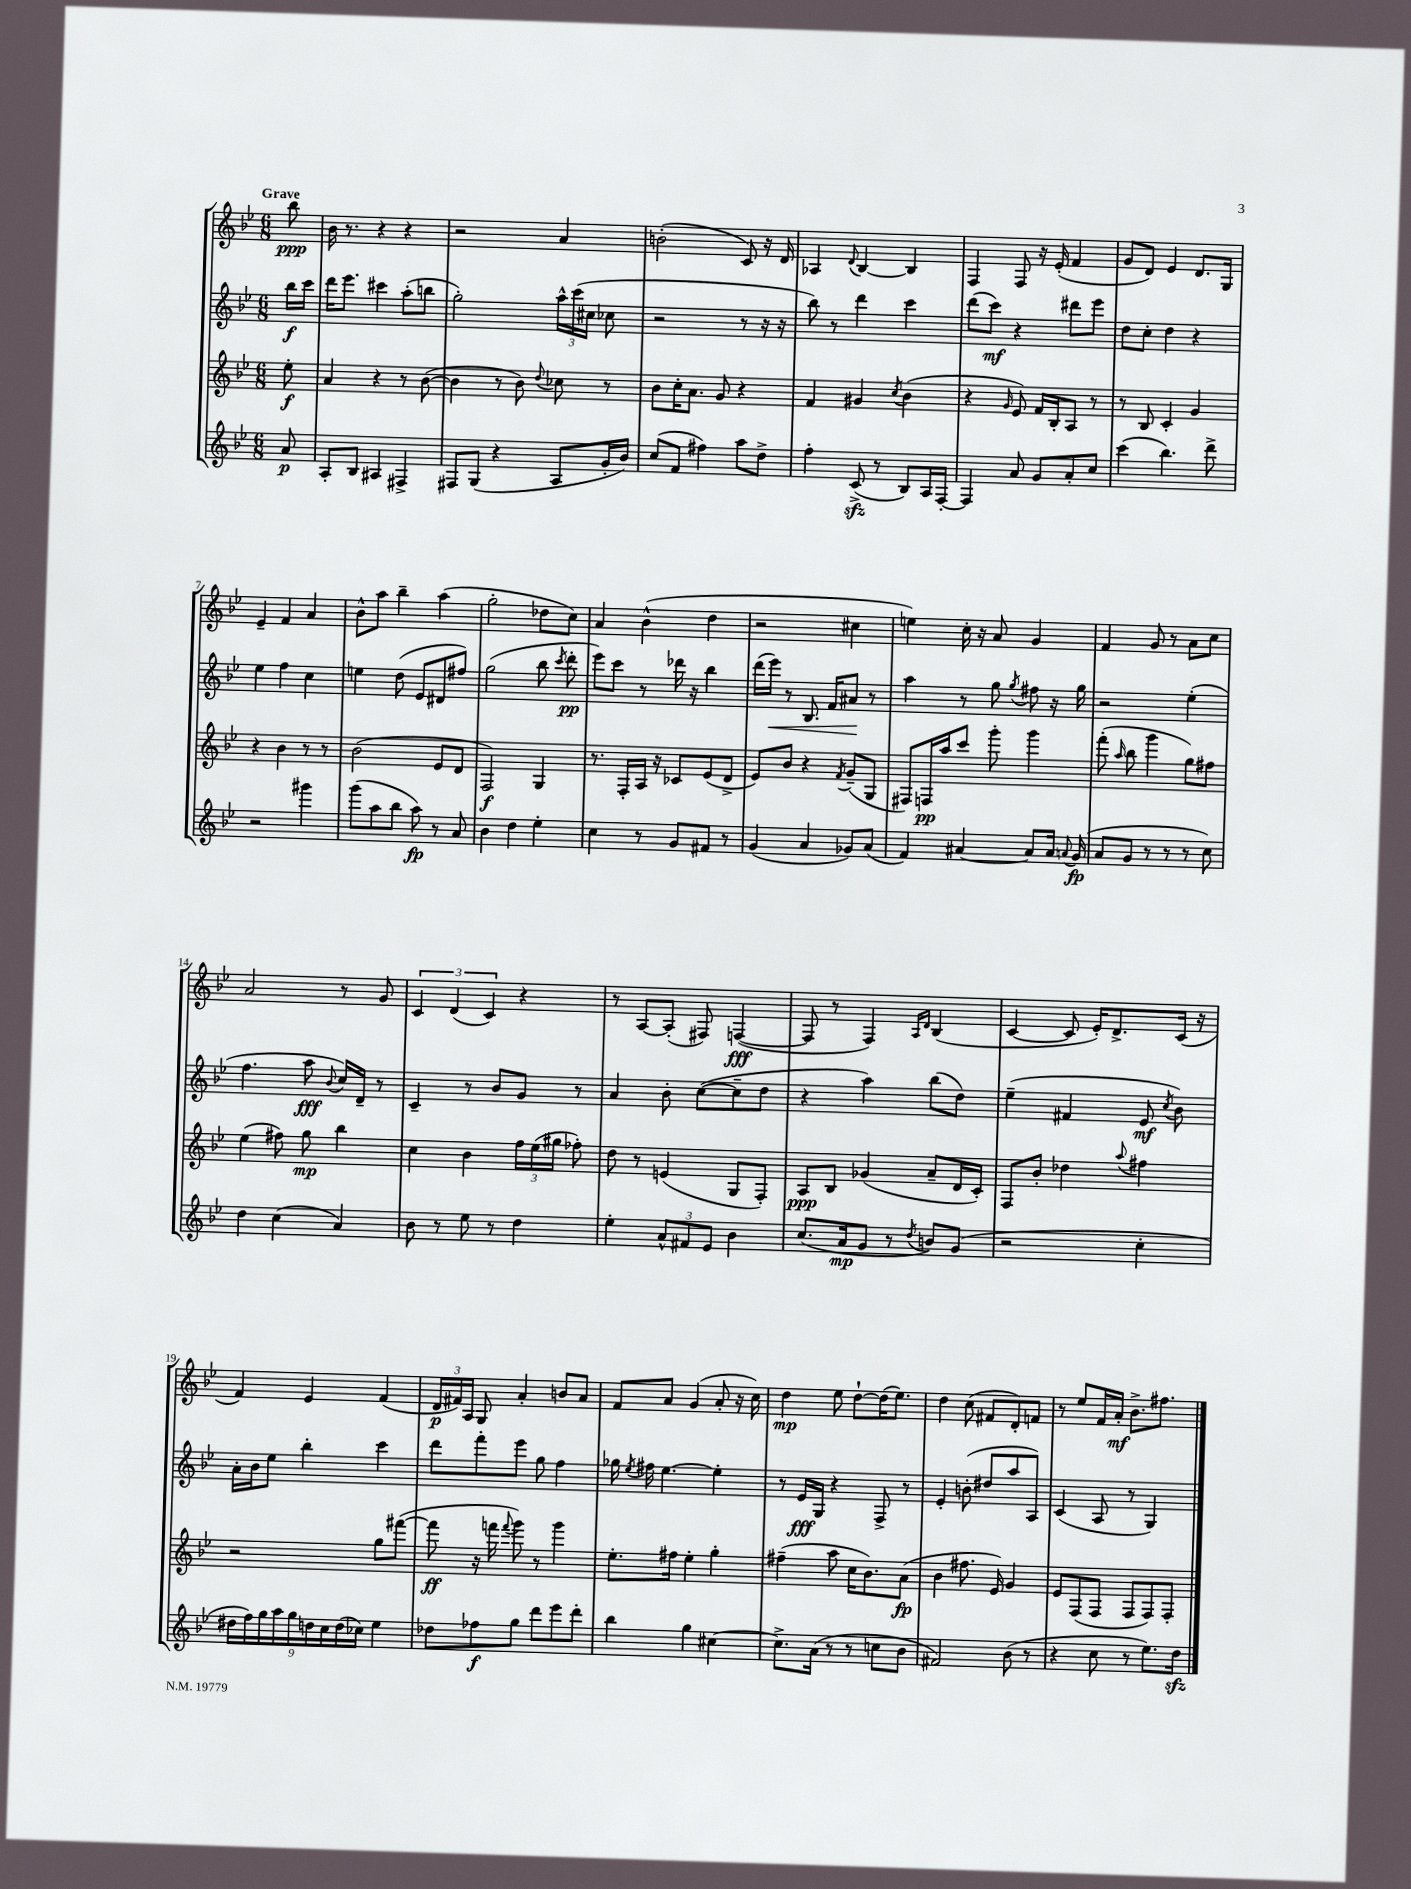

**kern	**kern	**kern	**kern
*staff4	*staff3	*staff2	*staff1
*clefG2	*clefG2	*clefG2	*clefG2
*k[b-e-]	*k[b-e-]	*k[b-e-]	*k[b-e-]
*M6/8	*M6/8	*M6/8	*M6/8
8a	8ee-'	16bb-	8bb-
.	.	16ccc	.
=	=	=	=
8A'	4a	16ddd	16b-
.	.	8.eee-	8.r
8B-	.	.	.
4A#	4r	4ccc#	4r
4F#^	8r	(8aa'	4r
.	([8b-	8bb	.
=	=	=	=
8F#	4b-]	2gg')	2r
(8G	.	.	.
4r	8r	.	.
.	8b-)	.	.
.	8qqdd	.	.
8A	8cc-	24aa^^	4a
.	.	(24ccc	.
.	.	24cc#	.
16g'	8r	8cc-	.
16b-)	.	.	.
=	=	=	=
(8cc	8b-	2r	(2b'
8f	16cc'	.	.
.	8.a	.	.
4ff#)	.	.	.
.	8g	.	.
8aa	4r	8r	8c)
8dd^	.	16r	16r
.	.	16r	16d
=	=	=	=
4ff'	4f	8bb-)	4A-
.	.	8r	.
.	.	.	8qqd
(8c^	4g#	4ddd	[4B-
8r	.	.	.
.	8qcc	.	.
8B-)	(4b-	4ccc	4B-]
16A	.	.	.
[16F'	.	.	.
=	=	=	=
4F]	4r	(8ddd	4F
.	.	8ccc)	.
.	16qqg	.	.
8a	8e-)	4r	8F
8g	16f	.	16r
.	16B-'	.	(16e-'
8a'	8A	8ddd#	4f
8cc	8r	8eee-	.
=	=	=	=
(4ccc	8r	8dd	8g
.	8B-	8cc'	8d)
4.bb-)	4c'	4dd	4e-
.	4g	4r	8.d
8ddd^	.	.	.
.	.	.	16G
=	=	=	=
2r	4r	4ee-	4e-~
.	4b-	4ff	4f
4ggg#	8r	4cc	4a
.	8r	.	.
=	=	=	=
(8ggg	(2b-	4ee	8b-^^
8aa	.	.	8aa
8bb-	.	(8dd	4bb-~
8aa)	.	8e-	.
8r	8e-	8d#	(4aa
8a	8d	8ff#)	.
=	=	=	=
4b-	2F)	(2gg	2gg'
4dd	.	.	.
4ee-'	4G	8bb-	8dd-
.	.	8qccc	.
.	.	8ddd'	8cc)
=	=	=	=
4cc	8.r	8eee-)	4a
.	.	8ccc	.
.	16F'	.	.
8r	16A	8r	(4b-^^
.	16r	.	.
8g	8c-	16ddd-	.
.	.	16r	.
8f#	(8e-	4bb-	4dd
8r	8d^	.	.
=	=	=	=
(4g	8e-)	(16ddd	2r
.	.	16eee-)	.
.	8b-	8r	.
4a	4r	8.B-	.
.	.	16f	.
.	8qf	.	.
8g-)	(8g~	8a#	4cc#
(8a	8G	8r	.
=	=	=	=
4f)	8F#)	4aa	4ee)
.	16F	.	.
.	16aa	.	.
[4a#	8ccc	8r	16cc'
.	.	.	16r
.	8ggg'	8gg	8a
.	.	8qgg	.
8a#]	4ggg	8ff#	4g
16a#	.	16r	.
8qqa	.	.	.
(16g	.	16gg	.
=	=	=	=
8a	(8fff'	2r	4f
.	16qqaa	.	.
8g	8bb-	.	.
8r	4ggg	.	8g
8r	.	.	8r
8r	8gg)	(4ee-'	8a
8cc)	8ff#	.	8cc
=	=	=	=
4dd	(4ee-	4.ff	2a
(4cc	8ff#)	.	.
.	8gg	8aa	.
.	.	8qqb-	.
4a)	4bb-	16cc)	8r
.	.	16d~	.
.	.	8r	8g
=	=	=	=
8b-	4cc	4c~	6c
8r	.	.	.
.	.	.	(6d
8ee-	4b-	8r	.
.	.	.	6c)
8r	.	8b-	.
4dd	24ff	8g	4r
.	(24ee-	.	.
.	24gg#	.	.
.	8ff-')	8r	.
=	=	=	=
4ee-'	8dd	4a	8r
.	8r	.	[8A
12a^^	(4e	8b-'	(8A']
12f#	.	.	.
.	.	([8cc	8F#)
12e-	.	.	.
4b-	8G	8cc~]	([4F
.	8F')	8dd	.
=	=	=	=
(8.cc	8A	4r	8F]
.	8B-	.	8r
16a	.	.	.
8g	(4g-	4aa)	4F)
8r	.	.	.
.	.	.	16qqA
8qdd	.	.	16qqd
8b)	8a~	(8bb-	(4B-
(8g	16d	8dd)	.
.	16c')	.	.
=	=	=	=
2r	8F	(4ee-~	[4c
.	8b-'	.	.
.	4dd-	4f#	8c]
.	.	.	16e-')
.	.	.	8.d^
.	8qqaa	.	.
4cc'	4ff#	8e-	.
.	.	8qcc	.
.	.	8b-)	(16c
.	.	.	16r
=	=	=	=
18dd#	2r	16a'	4f)
18ff)	.	.	.
.	.	16b-	.
18gg	.	.	.
.	.	8ee-	.
18aa	.	.	.
18gg	.	.	.
.	.	4bb-'	4e-
18dd	.	.	.
18cc	.	.	.
(18dd	.	.	.
18cc-)	.	.	.
4ee-	8gg	4ccc	(4f
.	([8fff#	.	.
=	=	=	=
8dd-	8fff#]	8ddd	24d
.	.	.	24f#)
.	.	.	24A
8ff-	16r	8fff'	8G
.	16fff	.	.
.	8qqfff	.	.
8gg	8ggg)	8eee-	4a'
8ddd	8r	8gg	.
8eee-	4ggg	4ff	8b
8ddd'	.	.	8a
=	=	=	=
4bb-	8.ee-'	16gg-	8f
.	.	8qee-	.
.	.	16ff#	.
.	.	[4.ee-	8a
.	16ff#	.	.
4gg	4ee-'	.	(4g
[4cc#	4gg'	4ee-']	8a'
.	.	.	16r
.	.	.	16cc)
=	=	=	=
8.cc#^]	(4ff#~	8r	4dd
.	.	16e-	.
(16a	.	16G	.
8r	8aa	4r	8ee-
8r	16cc	.	[8dd`
.	8.b-)	.	.
8cc	.	8F^	(16dd]
.	.	.	8.ee-)
8b-	(8a	8r	.
=	=	=	=
2f#)	4b-	4e-'	4dd
.	8.ff#	(8b'	(8cc
.	.	8dd#	8f#
.	16e-)	.	.
(8b-	4g	8aa	8d')
8r	.	8A)	8f
=	=	=	=
4r	8e-	(4c	8r
.	(8F	.	8ee-
8cc	8F	8A	16f
.	.	.	16a'
8r	8F	8r	8.b-^
8.ee-)	8F)	4G)	.
.	.	.	8.ff#
.	8F'	.	.
16dd	.	.	.
==	==	==	==
*-	*-	*-	*-
